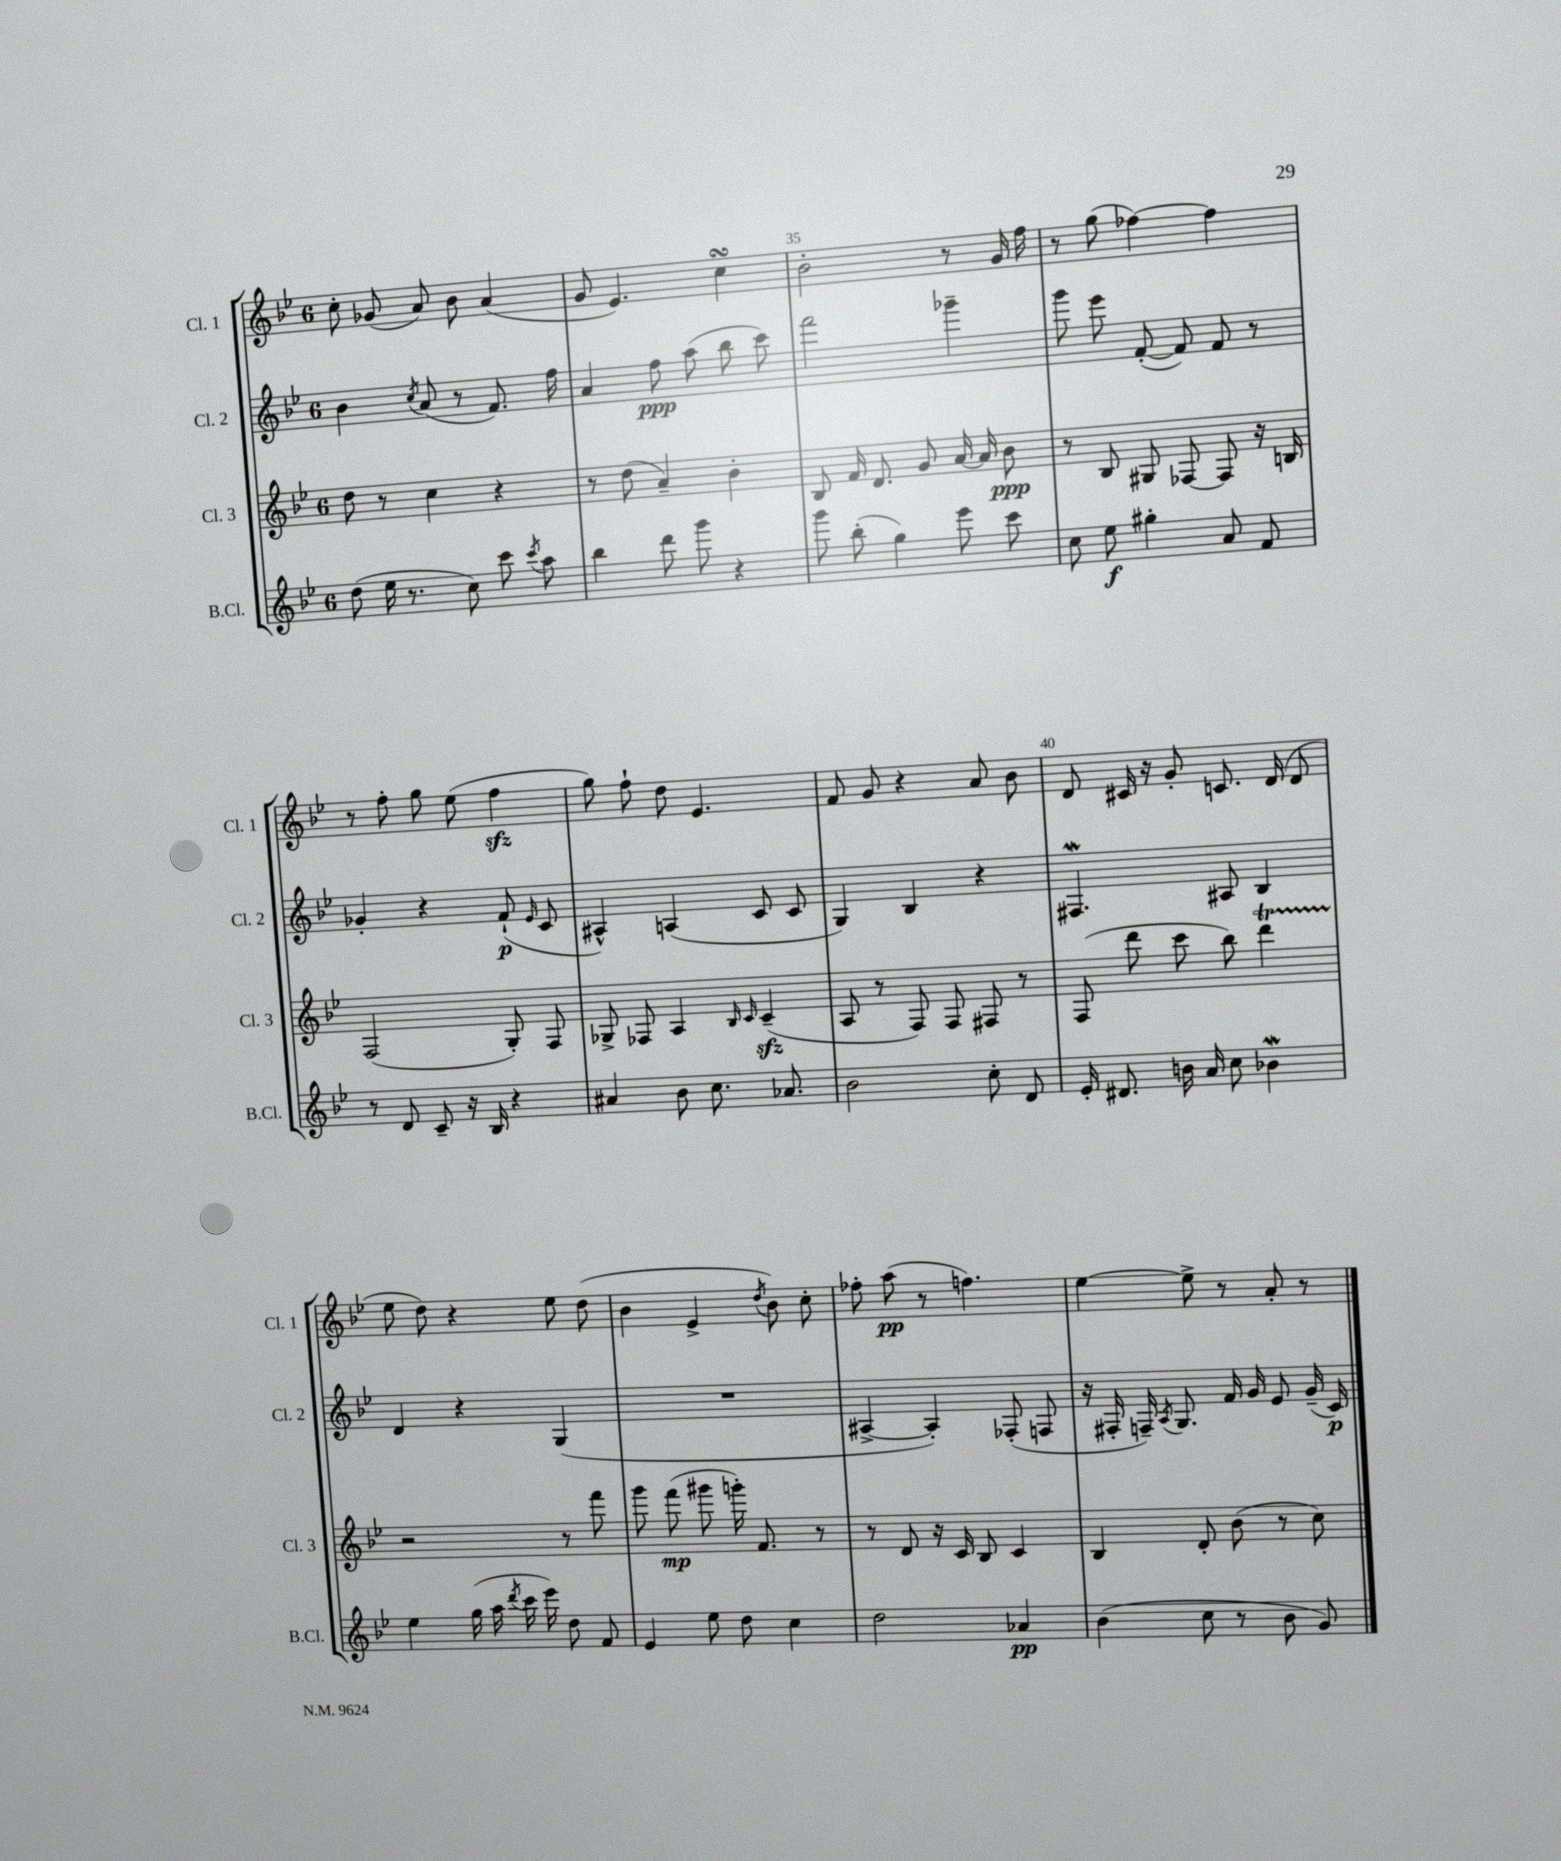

**kern	**kern	**kern	**kern
*staff4	*staff3	*staff2	*staff1
*clefG2	*clefG2	*clefG2	*clefG2
*k[b-e-]	*k[b-e-]	*k[b-e-]	*k[b-e-]
*M6/8	*M6/8	*M6/8	*M6/8
(8dd\	8dd\	4b-\	8cc'\
16ee-\	8r	.	(8g-/
8.r	.	.	.
.	.	8qcc/	.
.	4cc\	(8a/	8a/)
8cc\)	.	8r	8b-\
8ccc\	4r	8.f/)	(4a/
8qccc/	.	.	.
8aa\	.	.	.
.	.	16ff\	.
=	=	=	=
4bb-\	8r	4a/	8g/
.	(8dd\	.	4.e-/)
8ddd\	4a~/)	8ff\	.
8ggg\	.	(8aa\	.
4r	4b-'\	8bb-\	4cc\
.	.	8ccc\)	.
=	=	=	=
8ggg\	8B-/	2fff\	2b-'\
(8bb-'\	16f/	.	.
.	8.d/	.	.
4gg\)	.	.	.
.	8g/	.	.
8eee-\	[16a/	4ggg-~\	8r
.	16a/]	.	.
8ccc\	8b-\	.	16g/
.	.	.	16ff\
=	=	=	=
8cc\	8r	8ggg\	8r
8ee-\	8B-/	8eee-\	(8gg\
4gg#'\	8G#/	([8f'/	[4ff-\)
.	[8F-/	8f/])	.
8a/	8F-/]	8f/	4ff-\]
8f/	16r	8r	.
.	16B/	.	.
=	=	=	=
8r	(2F/	4g-'/	8r
8d/	.	.	8ff'\
8c~/	.	4r	8gg\
16r	.	.	(8ee-\
16B-/	.	.	.
4r	8G'/)	(8f`/	4ff\
.	.	16qqe-/	.
.	8F/	8c/	.
=	=	=	=
4a#/	8G-^/	4A#^^/)	8gg\)
.	8F-/	.	8ff`\
8b-\	4A/	(4A/	8dd\
8.cc\	.	.	4.e-/
.	16qqB-/	.	.
.	16qqc/	.	.
.	(4c~/	8c/	.
8.a-/	.	.	.
.	.	8c/	.
=	=	=	=
2b-\	8A/	4G/)	8f/
.	8r	.	8g/
.	8F/)	4B-/	4r
.	8F/	.	.
8cc'\	8F#/	4r	8a/
8d/	8r	.	8b-\
=	=	=	=
16e-'/	(8F/	4.F#/	8d/
8.d#/	.	.	.
.	8ddd\	.	16c#/
.	.	.	16r
16b\	8ccc\	.	8g'/
16a/	.	.	.
8cc\	8bb-\)	8A#/	8.c/
4b-\	4ddd\	4B-/	.
.	.	.	(16d/
.	.	.	8d/
=	=	=	=
4ee-\	2r	4d/	8ee-\
.	.	.	8dd\)
(16gg\	.	4r	4r
16aa\	.	.	.
8qddd/	.	.	.
16ccc\	.	.	.
16eee-\)	.	.	.
8dd\	8r	(4G/	8ee-\
8f/	8fff\	.	(8dd\
=	=	=	=
4e-/	8ggg\	2.r	4b-\
.	(8fff\	.	.
8ee-\	8ggg#\	.	4e-^/
8dd\	16ggg'\)	.	.
.	8.f/	.	.
.	.	.	8qdd/
4cc\	.	.	8b-\)
.	8r	.	8cc'\
=	=	=	=
2dd\	8r	[4A#^/	8ff-'\
.	8d/	.	(8aa\
.	16r	4A#'/])	8r
.	16c/	.	.
.	8B-/	.	4.ff\)
4a-/	4c/	(8F-'/	.
.	.	8F/	.
=	=	=	=
(4b-\	4B-/	16r	[4ee-\
.	.	16F#'/	.
.	.	16F~/)	.
.	.	8qA/	.
.	.	8.G/	.
8cc\	8d'/	.	8ee-^\]
8r	(8b-\	16f/	8r
.	.	16g/	.
8b-\	8r	8e-/	8a'/
8g/)	8cc\)	(16g~/	8r
.	.	16c/)	.
==	==	==	==
*-	*-	*-	*-
